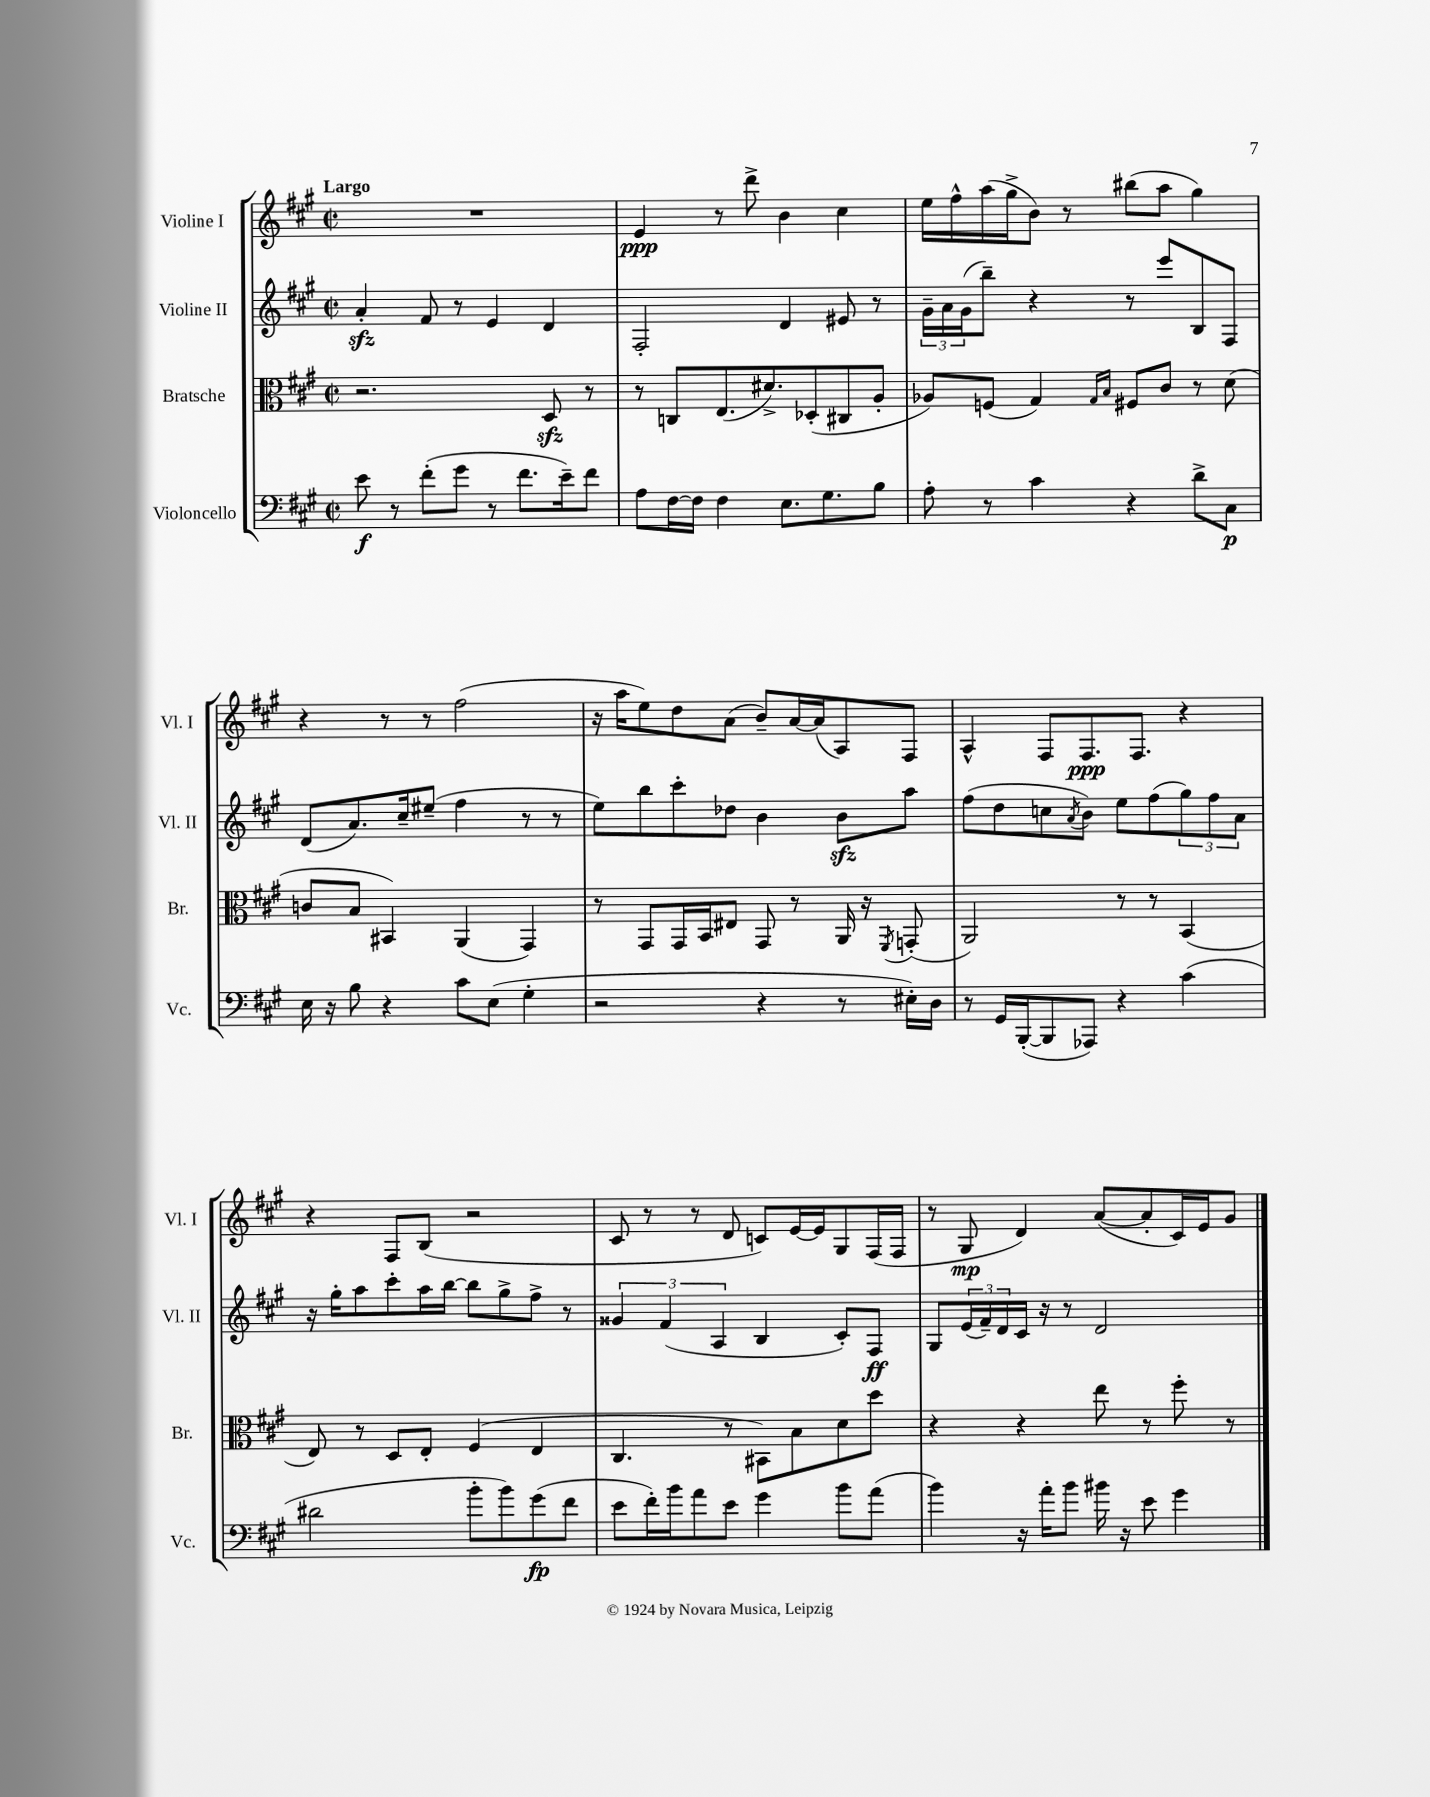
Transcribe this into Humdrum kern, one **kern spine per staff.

**kern	**kern	**kern	**kern
*staff4	*staff3	*staff2	*staff1
*clefF4	*clefC3	*clefG2	*clefG2
*k[f#c#g#]	*k[f#c#g#]	*k[f#c#g#]	*k[f#c#g#]
*M2/2	*M2/2	*M2/2	*M2/2
*met(c|)	*met(c|)	*met(c|)	*met(c|)
8e	2.r	4a'	1r
8r	.	.	.
(8f#'	.	8f#	.
8g#	.	8r	.
8r	.	4e	.
8.f#	.	.	.
.	8D	4d	.
16e~)	.	.	.
8f#	8r	.	.
=	=	=	=
8A	8r	2F#'	4e
[16F#	8C	.	.
16F#]	.	.	.
4F#	(8.E	.	8r
.	.	.	8ddd^
.	8.d#^)	.	.
8.E	.	4d	4b
.	(8D-'	.	.
8.G#	.	.	.
.	8C#	8e#	4cc#
8B	8A'	8r	.
=	=	=	=
8A'	8A-)	24g#~	16ee
.	.	24a	.
.	.	.	16ff#^^
.	.	(24g#	.
8r	(8F	8bb~)	(16aa
.	.	.	16gg#^
4c#	4G#)	4r	8b)
.	.	.	8r
.	16qqG#	.	.
.	16qqB	.	.
4r	8F#	8r	(8bb#
.	8c#	8eee	8aa
8d^	8r	8B	4gg#)
8C#	(8d	8F#	.
=	=	=	=
16E	8c	(8d	4r
16r	.	.	.
8B	8B	8.a)	.
4r	4BB#)	.	8r
.	.	16cc#~	.
.	.	(8ee#~	8r
8c#	(4AA	4ff#	(2ff#
(8E	.	.	.
4G#'	4GG#)	8r	.
.	.	8r	.
=	=	=	=
2r	8r	8ee)	16r
.	.	.	16aa
.	8GG#	8bb	8ee)
.	16GG#	8ccc#'	8dd
.	16BB	.	.
.	8E#	8dd-	(8a
4r	8GG#	4b	8b~)
.	8r	.	[16a
.	.	.	(16a]
8r	16AA	8b	8A)
.	16r	.	.
.	8qFF#	.	.
16E#')	(8GG'	8aa	8F#
16D	.	.	.
=	=	=	=
8r	2AA)	(8ff#	4A^^
16GG#	.	8dd	.
([16BBB'	.	.	.
8BBB]	.	8cc	8F#
.	.	8qa	.
8AAA-)	.	8b)	8.F#
4r	8r	8ee	.
.	.	.	8.F#
.	8r	(8ff#	.
(4c#	(4BB	12gg#)	4r
.	.	12ff#	.
.	.	12a	.
=	=	=	=
2d#	8E)	16r	4r
.	.	16gg#'	.
.	8r	8aa	.
.	8D	8ccc#'	8F#
.	8E'	16aa	(8B
.	.	[16bb	.
8b'	(4F#	8bb]	2r
8b)	.	8gg#^	.
(8g#	4E	8ff#^	.
8f#	.	8r	.
=	=	=	=
8e	4.C#	6g##	8c#
16f#')	.	.	8r
.	.	(6f#	.
16b	.	.	.
8a	.	.	8r
.	.	6A	.
8e	8r	.	8d
4g#	8BB#)	4B	8c)
.	8B	.	[16e
.	.	.	16e]
8b	8d	8c#')	8G#
(8a	8dd	8F#	(16F#
.	.	.	16F#
=	=	=	=
4b)	4r	8G#	8r
.	.	(24e	8G#
.	.	24f#~)	.
.	.	24d	.
16r	4r	16c#	4d)
16a'	.	16r	.
8b	.	8r	.
16b#	8ee	2d	([8a
16r	.	.	.
8e	8r	.	8a']
4g#	8ff#'	.	16c#)
.	.	.	16e
.	8r	.	8g#
==	==	==	==
*-	*-	*-	*-
